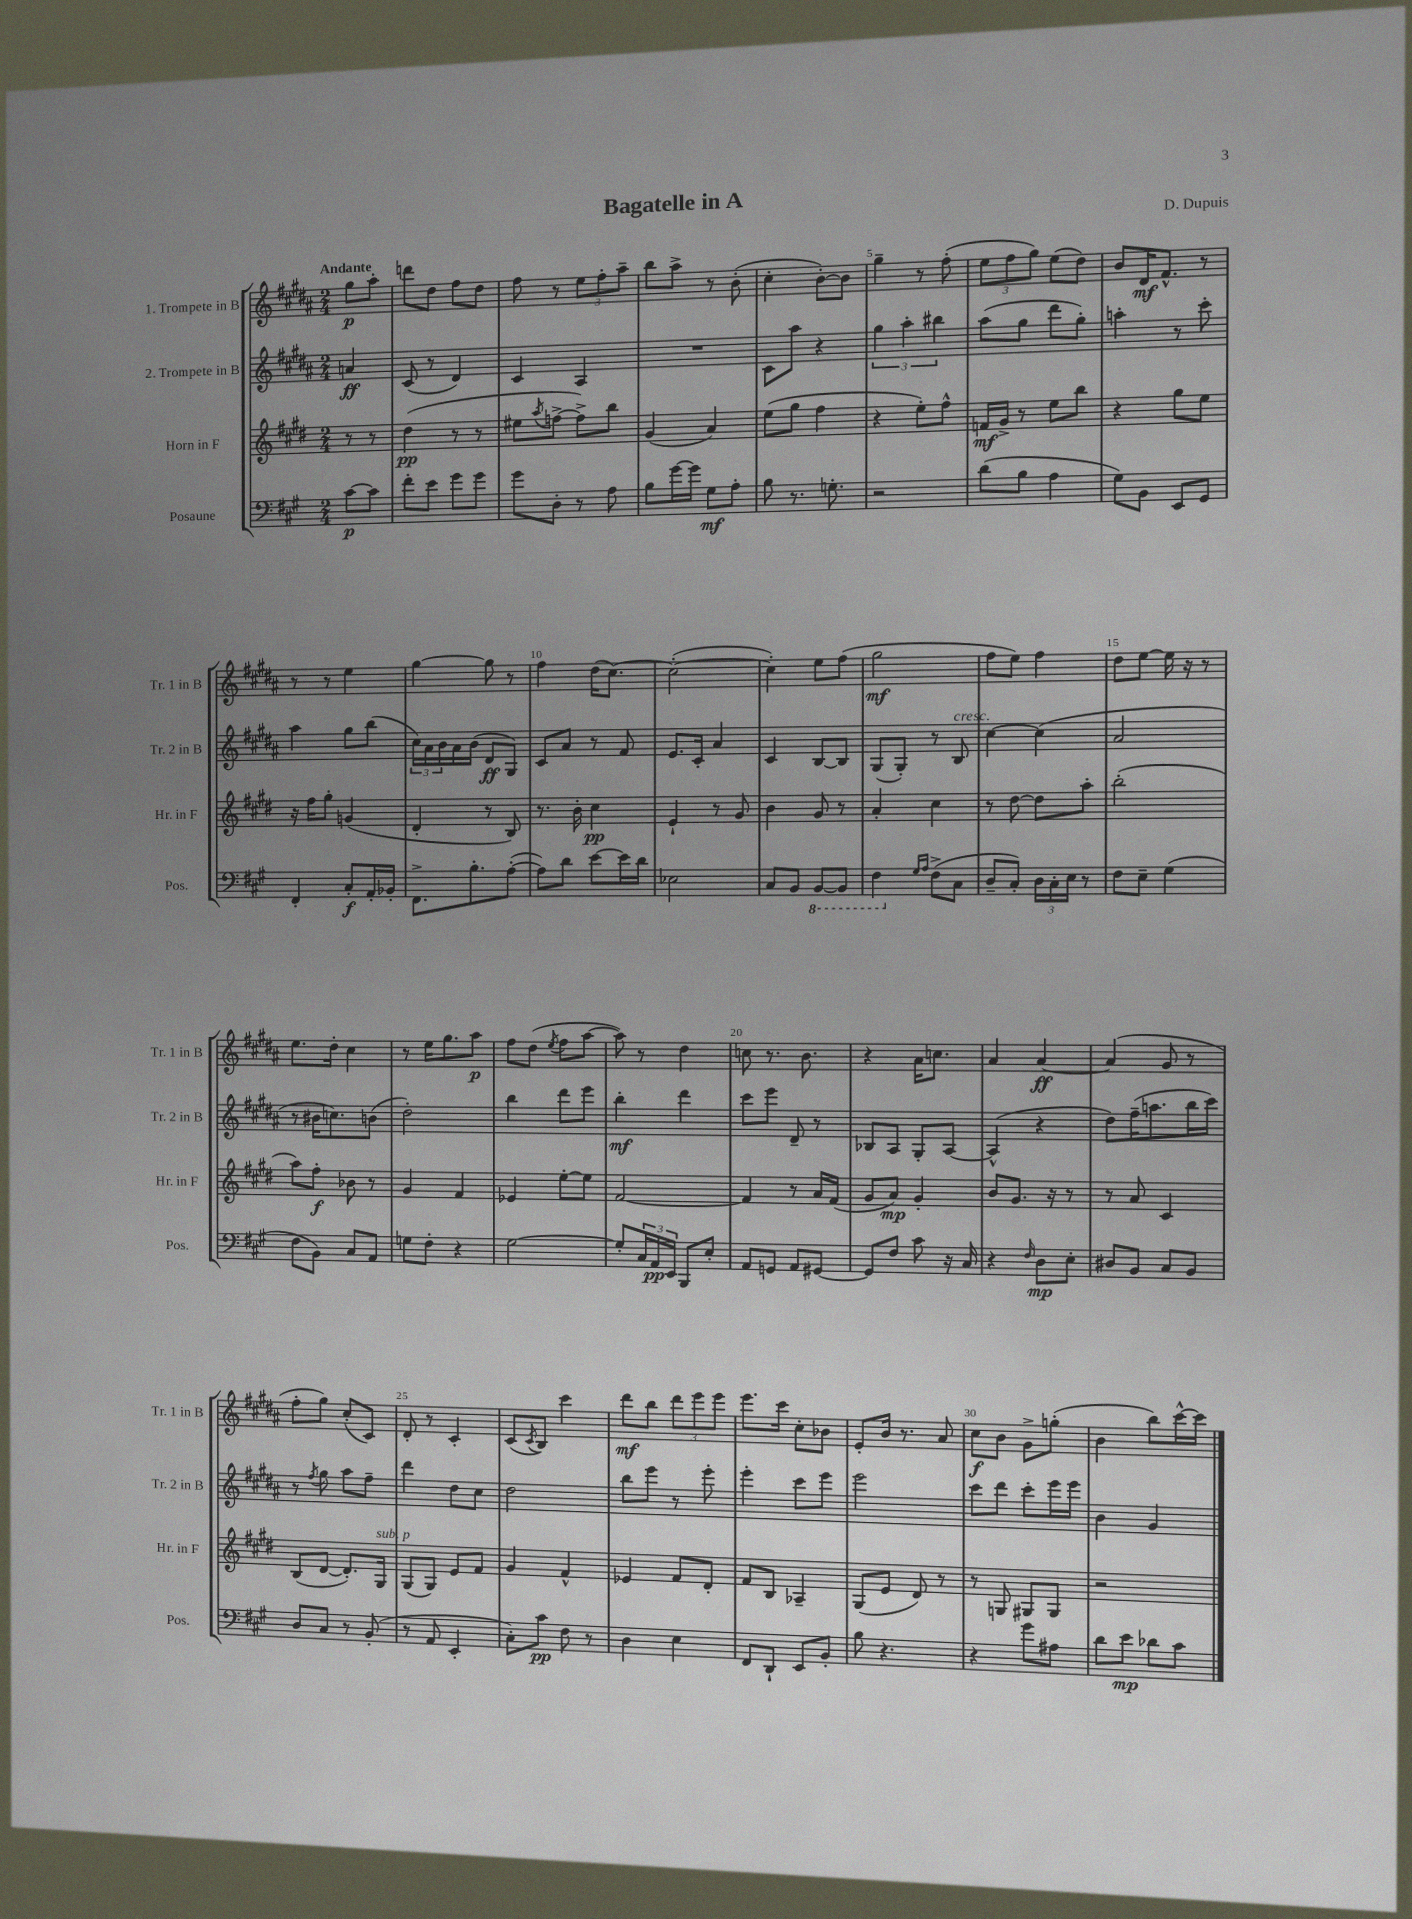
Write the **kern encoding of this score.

**kern	**dynam	**kern	**dynam	**kern	**dynam	**kern	**dynam
*part4	*part4	*part3	*part3	*part2	*part2	*part1	*part1
*staff4	*staff4	*staff3	*staff3	*staff2	*staff2	*staff1	*staff1
*I"Posaune	*	*I"Horn in F	*	*I"2. Trompete in B	*	*I"1. Trompete in B	*
*I'Pos.	*	*I'Hr. in F	*	*I'Tr. 2 in B	*	*I'Tr. 1 in B	*
*clefF4	*	*clefG2	*	*clefG2	*	*clefG2	*
*k[f#c#g#]	*	*k[f#c#g#d#]	*	*k[f#c#g#d#a#]	*	*k[f#c#g#d#a#]	*
*M2/4	*	*M2/4	*	*M2/4	*	*M2/4	*
=	=	=	=	=	=	=	=
!	!	!	!	!	!	!LO:TX:a:B:t=Andante	!
[8c#\L	p	8r	.	4an/	ff	8gg#\L	p
8c#\J]	.	8r	.	.	.	8aa#'\J	.
=1	=1	=1	=1	=1	=1	=1	=1
8f#'\L	.	(4dd#\	pp	(8c#/	.	8dddn\L	.
8e\J	.	.	.	8r	.	8dd#\J	.
8g#\L	.	8r	.	4d#/)	.	8ff#\L	.
8g#\J	.	8r	.	.	.	8dd#\J	.
=2	=2	=2	=2	=2	=2	=2	=2
8g#\L	.	8ee#X\L	.	4c#/	.	8ff#\	.
.	.	8qaa/	.	.	.	.	.
8D'\J	.	[8ffn^\J	.	.	.	8r	.
8r	.	8ff^\L])	.	4A#/	.	12ee\L	.
.	.	.	.	.	.	12ff#'\	.
8A\	.	8bb\J	.	.	.	.	.
.	.	.	.	.	.	12aa#~\J	.
=3	=3	=3	=3	=3	=3	=3	=3
8B\L	.	(4g#/	.	2r	.	8bb\L	.
[16g#\L	.	.	.	.	.	8aa#^\J	.
16g#\JJ]	.	.	.	.	.	.	.
8G#\L	mf	4a/)	.	.	.	8r	.
8A'\J	.	.	.	.	.	(8b'\	.
=4	=4	=4	=4	=4	=4	=4	=4
8B\	.	(8ee\L	.	8c#\L	.	4cc#'\	.
8.r	.	8gg#\J	.	8aa#\J	.	.	.
.	.	4ff#\	.	4r	.	[8b'\L)	.
8.Gn'\	.	.	.	.	.	.	.
.	.	.	.	.	.	8b\J]	.
=5	=5	=5	=5	=5	=5	=5	=5
2r	.	4r	.	6gg#\	.	4gg#~\	.
.	.	.	.	6aa#'\	.	.	.
.	.	8ee'\L)	.	.	.	8r	.
.	.	.	.	6bb#X\	.	.	.
.	.	8ff#^^\J	.	.	.	(8ff#'\	.
=6	=6	=6	=6	=6	=6	=6	=6
(8d\L	.	16fn/LL	mf	(8aa#\L	.	12ee\L	.
.	.	16g#^/JJ	.	.	.	.	.
.	.	.	.	.	.	12ff#\	.
8B\J	.	8r	.	8gg#\J	.	.	.
.	.	.	.	.	.	12gg#\J)	.
4A\	.	8ee\L	.	8ddd#\L	.	(8ee\L	.
.	.	8bb\J	.	8gg#'\J)	.	8dd#\J)	.
=7	=7	=7	=7	=7	=7	=7	=7
8G#\L)	.	4r	.	4aan'\	.	8b/L	.
8BB\J	.	.	.	.	.	16d#/K	mf
.	.	.	.	.	.	8.f#^^/J	.
8EE/L	.	8gg#\L	.	8r	.	.	.
8GG#/J	.	8ee\J	.	8ccc#'\	.	8r	.
!!LO:LB:g=z
=8	=8	=8	=8	=8	=8	=8	=8
4FF#'/	.	16r	.	4aa#\	.	8r	.
.	.	16ff#\KL	.	.	.	.	.
.	.	8gg#'\J	.	.	.	8r	.
8C#'/L	f	(4gn/	.	8gg#\L	.	4ee\	.
16AA'/L	.	.	.	(8bb\J	.	.	.
16BB-X'/JJ	.	.	.	.	.	.	.
=9	=9	=9	=9	=9	=9	=9	=9
8.FF#^\L	.	4d#'/	.	24cc#\LL)	.	[4gg#\	.
.	.	.	.	24a#\	.	.	.
.	.	.	.	24b\	.	.	.
.	.	.	.	16a#\	.	.	.
8.B'\	.	.	.	(16b\JJ	.	.	.
.	.	8r	.	8d#/L	ff	8gg#\]	.
([8A'\J	.	8B/)	.	8G#/J)	.	8r	.
=10	=10	=10	=10	=10	=10	=10	=10
8A\L])	.	8.r	.	8c#/L	.	4ff#\	.
8d\J	.	.	.	8a#/J	.	.	.
.	.	16b'\	.	.	.	.	.
[8e\L	.	4cc#\	pp	8r	.	(16dd#\KL	.
.	.	.	.	.	.	[8.cc#\J)	.
16e\L]	.	.	.	8f#/	.	.	.
16d\JJ	.	.	.	.	.	.	.
=11	=11	=11	=11	=11	=11	=11	=11
2E-X\	.	4e`/	.	8.e/L	.	(2cc#'\_	.
.	.	.	.	16c#'/Jk	.	.	.
.	.	8r	.	4a#/	.	.	.
.	.	8g#/	.	.	.	.	.
=12	=12	=12	=12	=12	=12	=12	=12
8C#/L	.	4b\	.	4c#/	.	4cc#'\])	.
8BB/J	.	.	.	.	.	.	.
*8ba	*	*	*	*	*	*	*
[8BBB/L	.	8g#/	.	[8B/L	.	8ee\L	.
8BBB/J]	.	8r	.	8B/J]	.	(8ff#\J	.
=13	=13	=13	=13	=13	=13	=13	=13
4FF#\	.	4a'/	.	(8G#/L	.	2gg#\	mf
.	.	.	.	8G#'/J)	.	.	.
*X8ba	*	*	*	*	*	*	*
16qqG#/LL	.	.	.	.	.	.	.
16qqA/JJ	.	.	.	.	.	.	.
(8F#^\L	.	4cc#\	.	8r	.	.	.
!	!	!	!	!LO:TX:a:i:t=cresc.	!	!	!
8C#\J	.	.	.	8B/	.	.	.
=14	=14	=14	=14	=14	=14	=14	=14
8D~/L	.	8r	.	[4cc#\	.	8ff#\L	.
8C#'/J)	.	[8dd#\	.	.	.	8ee\J)	.
24D\LL	.	8dd#\L]	.	(4cc#\]	.	4ff#\	.
24C#'\	.	.	.	.	.	.	.
24E\JJ	.	.	.	.	.	.	.
8r	.	8aa'\J	.	.	.	.	.
=15	=15	=15	=15	=15	=15	=15	=15
8F#\L	.	(2bb'\	.	2a#/	.	8dd#\L	.
8E~\J	.	.	.	.	.	[8ee\J	.
(4G#\	.	.	.	.	.	16ee\]	.
.	.	.	.	.	.	16r	.
.	.	.	.	.	.	8r	.
!!LO:LB:g=z
=16	=16	=16	=16	=16	=16	=16	=16
8F#\L	.	8aa\L)	.	8r	.	8.ee\L	.
8BB\J)	.	8ff#'\J	f	16b#X\KL	.	.	.
.	.	.	.	8.ccn\)	.	16dd#'\Jk	.
8C#/L	.	8b-X\	.	.	.	4cc#\	.
8AA/J	.	8r	.	(8bn\J	.	.	.
=17	=17	=17	=17	=17	=17	=17	=17
8Gn\L	.	4g#/	.	2dd#'\)	.	8r	.
8F#'\J	.	.	.	.	.	16ee\KL	.
.	.	.	.	.	.	8.gg#\	.
4r	.	4f#/	.	.	.	.	.
.	.	.	.	.	.	8aa#\J	p
=18	=18	=18	=18	=18	=18	=18	=18
[2G#\	.	4e-X/	.	4bb\	.	8ff#\L	.
.	.	.	.	.	.	(8dd#\J	.
.	.	.	.	.	.	8qee/	.
.	.	[8ee'\L	.	8ddd#\L	.	8ff#\L	.
.	.	8ee\J]	.	8eee\J	.	[8aa#\J	.
=19	=19	=19	=19	=19	=19	=19	=19
8G#'/L]	.	[2f#/	.	4bb'\	mf	8aa#\])	.
24C#/L	.	.	.	.	.	8r	.
24AA/	pp	.	.	.	.	.	.
24EE/JJ	.	.	.	.	.	.	.
8BBB/L	.	.	.	4ddd#\	.	4dd#\	.
8E'/J	.	.	.	.	.	.	.
=20	=20	=20	=20	=20	=20	=20	=20
8AA/L	.	4f#/]	.	8ccc#\L	.	8ccn\	.
8GGn/J	.	.	.	8eee\J	.	8.r	.
8AA/L	.	8r	.	8d#~/	.	.	.
.	.	.	.	.	.	8.b\	.
[8GG#X/J	.	16a/LL	.	8r	.	.	.
.	.	(16f#/JJ	.	.	.	.	.
=21	=21	=21	=21	=21	=21	=21	=21
8GG#/L]	.	8g#/L	.	8B-X/L	.	4r	.
8F#/J	.	8a/J)	mp	8A#/J	.	.	.
8c#\	.	4g#'/	.	8G#'/L	.	16a#\KL	.
.	.	.	.	.	.	8.ccn\J	.
16r	.	.	.	[8A#/J	.	.	.
16C#/	.	.	.	.	.	.	.
=22	=22	=22	=22	=22	=22	=22	=22
4r	.	8b/L	.	(4A#^^/]	.	4a#/	.
.	.	8.g#/J	.	.	.	.	.
16qqF#/	.	.	.	.	.	.	.
8D\L	mp	.	.	4r	.	[4a#/	ff
.	.	16r	.	.	.	.	.
8E'\J	.	8r	.	.	.	.	.
=23	=23	=23	=23	=23	=23	=23	=23
8D#X/L	.	8r	.	8dd#\L)	.	(4a#/]	.
8BB/J	.	8a/	.	(16ff#~\K	.	.	.
.	.	.	.	8.aan\	.	.	.
8C#/L	.	4c#/	.	.	.	8g#/	.
8BB/J	.	.	.	16bb\L	.	8r	.
.	.	.	.	16ccc#\JJ)	.	.	.
!!LO:LB:g=z
=24	=24	=24	=24	=24	=24	=24	=24
8D/L	.	(8B/L	.	8r	.	8ff#'\L	.
.	.	.	.	8qff#/	.	.	.
8C#/J	.	[8d#/J	.	8gg#\	.	8gg#\J)	.
8r	.	8.d#'/L])	.	8aa#\L	.	(8cc#'/L	.
(8BB'/	.	.	.	8ff#~\J	.	8c#/J)	.
!	!	!LO:TX:a:i:t=sub. p	!	!	!	!	!
.	.	16G#/Jk	.	.	.	.	.
=25	=25	=25	=25	=25	=25	=25	=25
8r	.	(8G#/L	.	4ddd#\	.	8d#'/	.
8AA/	.	8G#/J)	.	.	.	8r	.
4EE'/	.	8e/L	.	8dd#\L	.	4c#'/	.
.	.	8f#/J	.	8cc#\J	.	.	.
=26	=26	=26	=26	=26	=26	=26	=26
8C#'\L)	.	4g#/	.	2dd#\	.	(8c#/L	.
.	.	.	.	.	.	8qc#/	.
8c#\J	pp	.	.	.	.	8B/J)	.
8F#\	.	4f#^^/	.	.	.	4ccc#\	.
8r	.	.	.	.	.	.	.
=27	=27	=27	=27	=27	=27	=27	=27
4D\	.	4e-X/	.	8bb\L	.	8ddd#\L	mf
.	.	.	.	8eee\J	.	8bb\J	.
4E\	.	8f#/L	.	8r	.	12ddd#\L	.
.	.	.	.	.	.	12eee\	.
.	.	8d#'/J	.	8eee'\	.	.	.
.	.	.	.	.	.	12eee\J	.
=28	=28	=28	=28	=28	=28	=28	=28
8FF#/L	.	8f#/L	.	4eee'\	.	8.eee\L	.
8DD`/J	.	8B/J	.	.	.	.	.
.	.	.	.	.	.	16ccc#\Jk	.
8EE/L	.	4A-X~/	.	8ccc#\L	.	8cc#'\L	.
8BB'/J	.	.	.	8eee\J	.	8b-X\J	.
=29	=29	=29	=29	=29	=29	=29	=29
8B\	.	(8G#/L	.	2eee\	.	8e'/L	.
4.r	.	8e/J	.	.	.	16b/Jk	.
.	.	.	.	.	.	8.r	.
.	.	8d#/)	.	.	.	.	.
.	.	8r	.	.	.	8a#/	.
=30	=30	=30	=30	=30	=30	=30	=30
4r	.	8r	.	8ccc#\L	.	8cc#\L	f
.	.	8Gn/	.	8ddd#\J	.	8b\J	.
8g#\L	.	8G#X/L	.	8ccc#'\L	.	8g#^\L	.
8A#X\J	.	8G#/J	.	16eee\L	.	(8ggn'\J	.
.	.	.	.	16eee\JJ	.	.	.
=31	=31	=31	=31	=31	=31	=31	=31
8d\L	.	2r	.	4b\	.	4b\	.
8e\J	mp	.	.	.	.	.	.
8d-X\L	.	.	.	4g#/	.	8bb\L)	.
8c#\J	.	.	.	.	.	[16ccc#^^\L	.
.	.	.	.	.	.	16ccc#\JJ]	.
==	==	==	==	==	==	==	==
*-	*-	*-	*-	*-	*-	*-	*-
